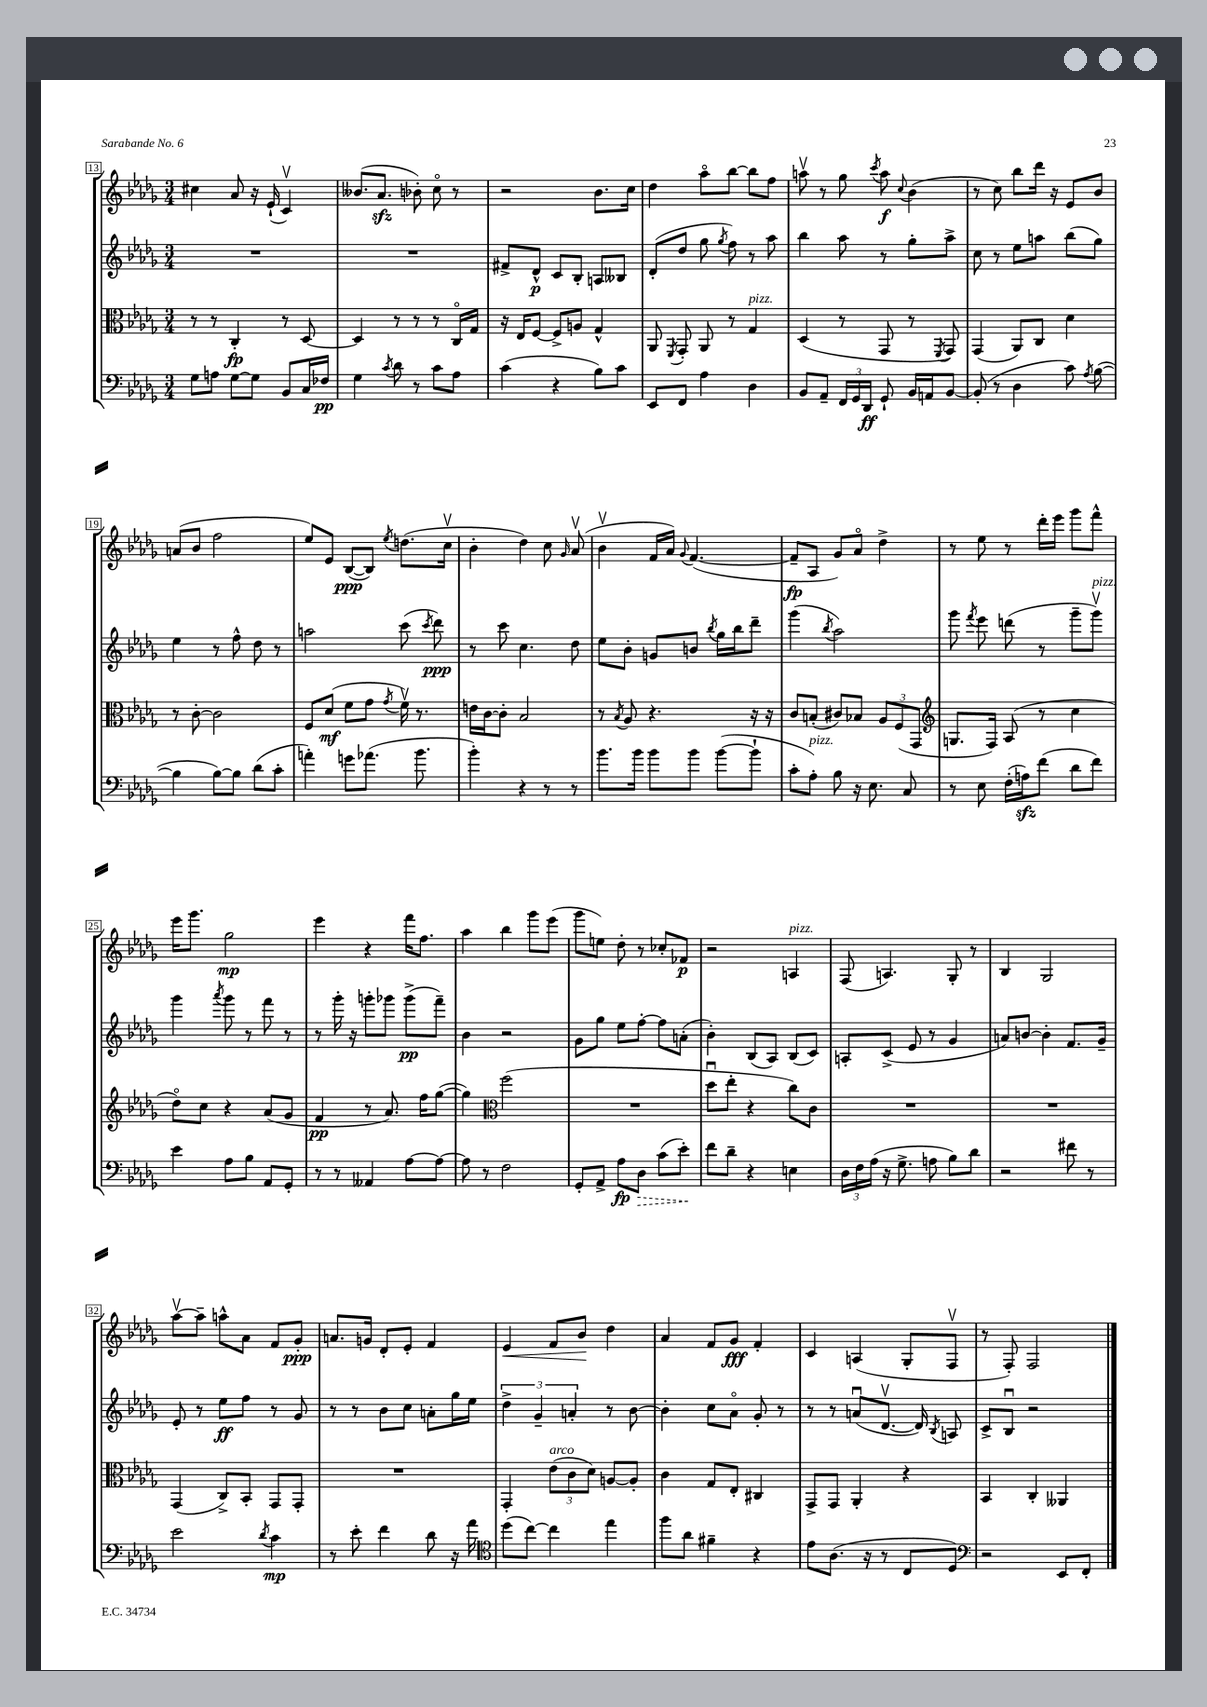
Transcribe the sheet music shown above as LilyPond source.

<<
\new StaffGroup <<
\new Staff = "s0" {
    \clef treble \key des \major \numericTimeSignature \time 3/4
    \autoBeamOff cis''4 aes'8 r16 ees'16-!( c'4\upbow) |
    beses'8.[( aes'8.]\sfz bes'8-.) c''8\flageolet r8 |
    r2 bes'8.[ c''16] |
    des''4 aes''8[\flageolet bes''8]~ bes''8[ f''8] |
    a''8\upbow r8 ges''8 \acciaccatura { c'''8 } a''8\f \appoggiatura { c''8 } bes'4( |
    r8 c''8) bes''8[ des'''16] r16 ees'8[ bes'8] |
    a'8[( bes'8] f''2 |
    ees''8[) ees'8] bes8[~\ppp( bes8]) \acciaccatura { ees''8 } d''8.[( c''16]\upbow |
    bes'4-. des''4) c''8 \grace { ges'16 } aes'8\upbow( |
    bes'4\upbow f'16[ aes'16]) \appoggiatura { ges'8 } f'4.~( |
    f'8[--\fp aes8] ges'8[) aes'8]\flageolet des''4-> |
    r8 ees''8 r8 des'''16[-. ees'''16] ges'''8[ f'''8]-^ |
    ees'''16[ ges'''8.] ges''2\mp |
    ees'''4 r4 f'''16[ f''8.] |
    aes''4 bes''4 ges'''8[ ees'''8]( |
    ges'''8[ e''8]) des''8-. r8 ces''8[-. fes'8]\p |
    r2 a4^\markup { \italic "pizz." } |
    f8( a4.) ges8-. r8 |
    bes4 ges2 |
    aes''8[~\upbow aes''8]-- a''8[-^ aes'8] f'8[ ges'8]-.\ppp |
    a'8.[ g'16] des'8[-. ees'8]-. f'4 |
    ees'4\< f'8[ bes'8]\! des''4 |
    aes'4 f'8[ ges'8]\fff f'4-. |
    c'4 a4( ges8[-. f8]\upbow |
    r8 f8-.) f2 \bar "|." |
}
\new Staff = "s1" {
    \clef treble \key des \major \numericTimeSignature \time 3/4
    \autoBeamOff R2. |
    R2. |
    fis'8[-> des'8]-^\p c'8[ bes8]-. a8[ beses8] |
    des'8[-.( des''8] ges''8 \acciaccatura { ges''8 } f''8) r8 aes''8 |
    bes''4 aes''8 r8 ges''8[-. aes''8]-> |
    c''8 r8 ees''8[ a''8] bes''8[( ges''8]) |
    ees''4 r8 f''8-^ des''8 r8 |
    a''2 c'''8( \acciaccatura { c'''8 } des'''8\ppp) |
    r8 c'''8 c''4. des''8 |
    ees''8[ bes'8]-. g'8[ b'8] \acciaccatura { bes''8 } ges''16[ bes''16 des'''8]-- |
    ges'''4( \acciaccatura { bes''8 } aes''2) |
    ges'''8 \acciaccatura { f'''8 } ees'''8 d'''8( r8 ges'''8[-- ges'''8]\upbow^\markup { \italic "pizz." }) |
    ges'''4 \acciaccatura { aes'''8 } ges'''8 r8 f'''8 r8 |
    r8 ges'''16-. r16 g'''8[-. ges'''8] ges'''8[->\pp( f'''8]--) |
    bes'4 r2 |
    ges'8[ ges''8] ees''8[ f''8]~-. f''8[ a'8]-.( |
    bes'4-.) bes8[( aes8]) bes8[( c'8]) |
    a8[-. c'8]->( ees'8 r8 ges'4 |
    a'8[) b'8]~ b'4-. f'8.[ ges'16]-- |
    ees'8-. r8 ees''8[\ff f''8] r8 ges'8 |
    r8 r8 bes'8[ c''8] a'8[-. ges''16 ees''16] |
    \tuplet 3/2 { des''4-> ges'4-- a'4-. } r8 bes'8~ |
    bes'4-. c''8[ aes'8]\flageolet ges'8-. r8 |
    r8 r8 a'8[\downbow( des'8.]~\upbow des'16) \acciaccatura { bes8 } a8 |
    c'8[-> bes8]\downbow r2 \bar "|." |
}
\new Staff = "s2" {
    \clef alto \key des \major \numericTimeSignature \time 3/4
    \autoBeamOff r8 r8 c4-.\fp r8 des8~ |
    des4 r8 r8 r8 c16[\flageolet ges16] |
    r16 ees16[ f8]~ f8[-> a8] ges4-^ |
    aes,8 \acciaccatura { f,8 } ges,8-. aes,8 r8 ges4^\markup { \italic "pizz." } |
    des4( r8 ges,8 r8 \acciaccatura { f,8 } ges,8) |
    ges,4( aes,8[) c8] des'4 |
    r8 c'8~-. c'2 |
    f8[ des'8]\mf( f'8[ ges'8] \acciaccatura { ges'8 } f'16\upbow) r8. |
    e'16[ c'16~ c'8]-. bes2 |
    r8 \acciaccatura { bes8 } aes8 r4. r16 r16 |
    c'8[ b8]-.( cis'8[) bes8] \tuplet 3/2 { aes8[ f8( ges,8] } |
    \clef treble g8.[ f16]) aes8( r8 c''4 |
    des''8[\flageolet) c''8] r4 aes'8[( ges'8] |
    f'4\pp r8 aes'8.) f''16[ ges''8]~( |
    ges''4) \clef alto f''2( |
    R2. |
    des''8[\downbow ees''8]-. r4 c''8[) c'8] |
    R2. |
    R2. |
    ges,4( c8[->) bes,8]-. ges,8[ ges,8]-. |
    R2. |
    ges,4-. \tuplet 3/2 { ees'8[^\markup { \italic "arco" }( c'8 des'8]) } a8[~ a8]-. |
    c'4 ges8[ ees8]-. cis4 |
    ges,8[-> ges,8] aes,4-. r4 |
    bes,4 c4-. aeses,4 \bar "|." |
}
\new Staff = "s3" {
    \clef bass \key des \major \numericTimeSignature \time 3/4
    \autoBeamOff ges8[ a8] ges8[~ ges8] bes,8[ c16 fes16]\pp |
    ges4 \acciaccatura { c'8 } des'8 r8 c'8[ aes8] |
    c'4( r4 bes8[) c'8] |
    ees,8[ f,8] aes4 des4 |
    bes,8[ aes,8]-- \tuplet 3/2 { f,16[ ges,16 des,16]\ff } ges,8-! bes,16[ a,16 bes,8]~ |
    bes,8-.( r8 des4 c'8) \acciaccatura { aes8 } bes8~( |
    bes4 bes8[~) bes8] des'8[( c'8]-. |
    a'4-.) g'8[ aes'8.]( bes'8. |
    bes'4-.) r4 r8 r8 |
    bes'8.[ bes'16] bes'8[ bes'8] bes'8[~( bes'8]-! |
    c'8[-. aes8]-.^\markup { \italic "pizz." }) bes8 r16 ees8. c8 |
    r8 ees8 f16[-.( a16\sfz) f'8]( des'8[ f'8]) |
    ees'4 aes8[ bes8] aes,8[ ges,8]-. |
    r8 r8 aeses,4 aes8[~ aes8]~ |
    aes8 r8 f2 |
    ges,8[-. aes,8]-> aes8[\fp \once \override Hairpin.style = #'dashed-line des8]\> c'8[( ees'8]-.\!) |
    f'8[ des'8]-- r4 e4 |
    \tuplet 3/2 { des16[ f16 aes16]( } r16 ges8.-> a8 bes8[) des'8] |
    r2 fis'8 r8 |
    ees'2 \acciaccatura { des'8 } c'4\mp |
    r8 ees'8-. f'4 des'8 r16 aes'16 |
    \clef tenor des''8[( c''8]~) c''4 ees''4 |
    f''8[ aes'8] fis'4-- r4 |
    ees'8[ aes8.]( r16 r8 c8[ des8]) |
    \clef bass r2 ees,8[ f,8]-. \bar "|." |
}
>>
>>
\layout { \context { \Score currentBarNumber = #13 \override BarNumber.stencil = #(make-stencil-boxer 0.1 0.3 ly:text-interface::print) } }
